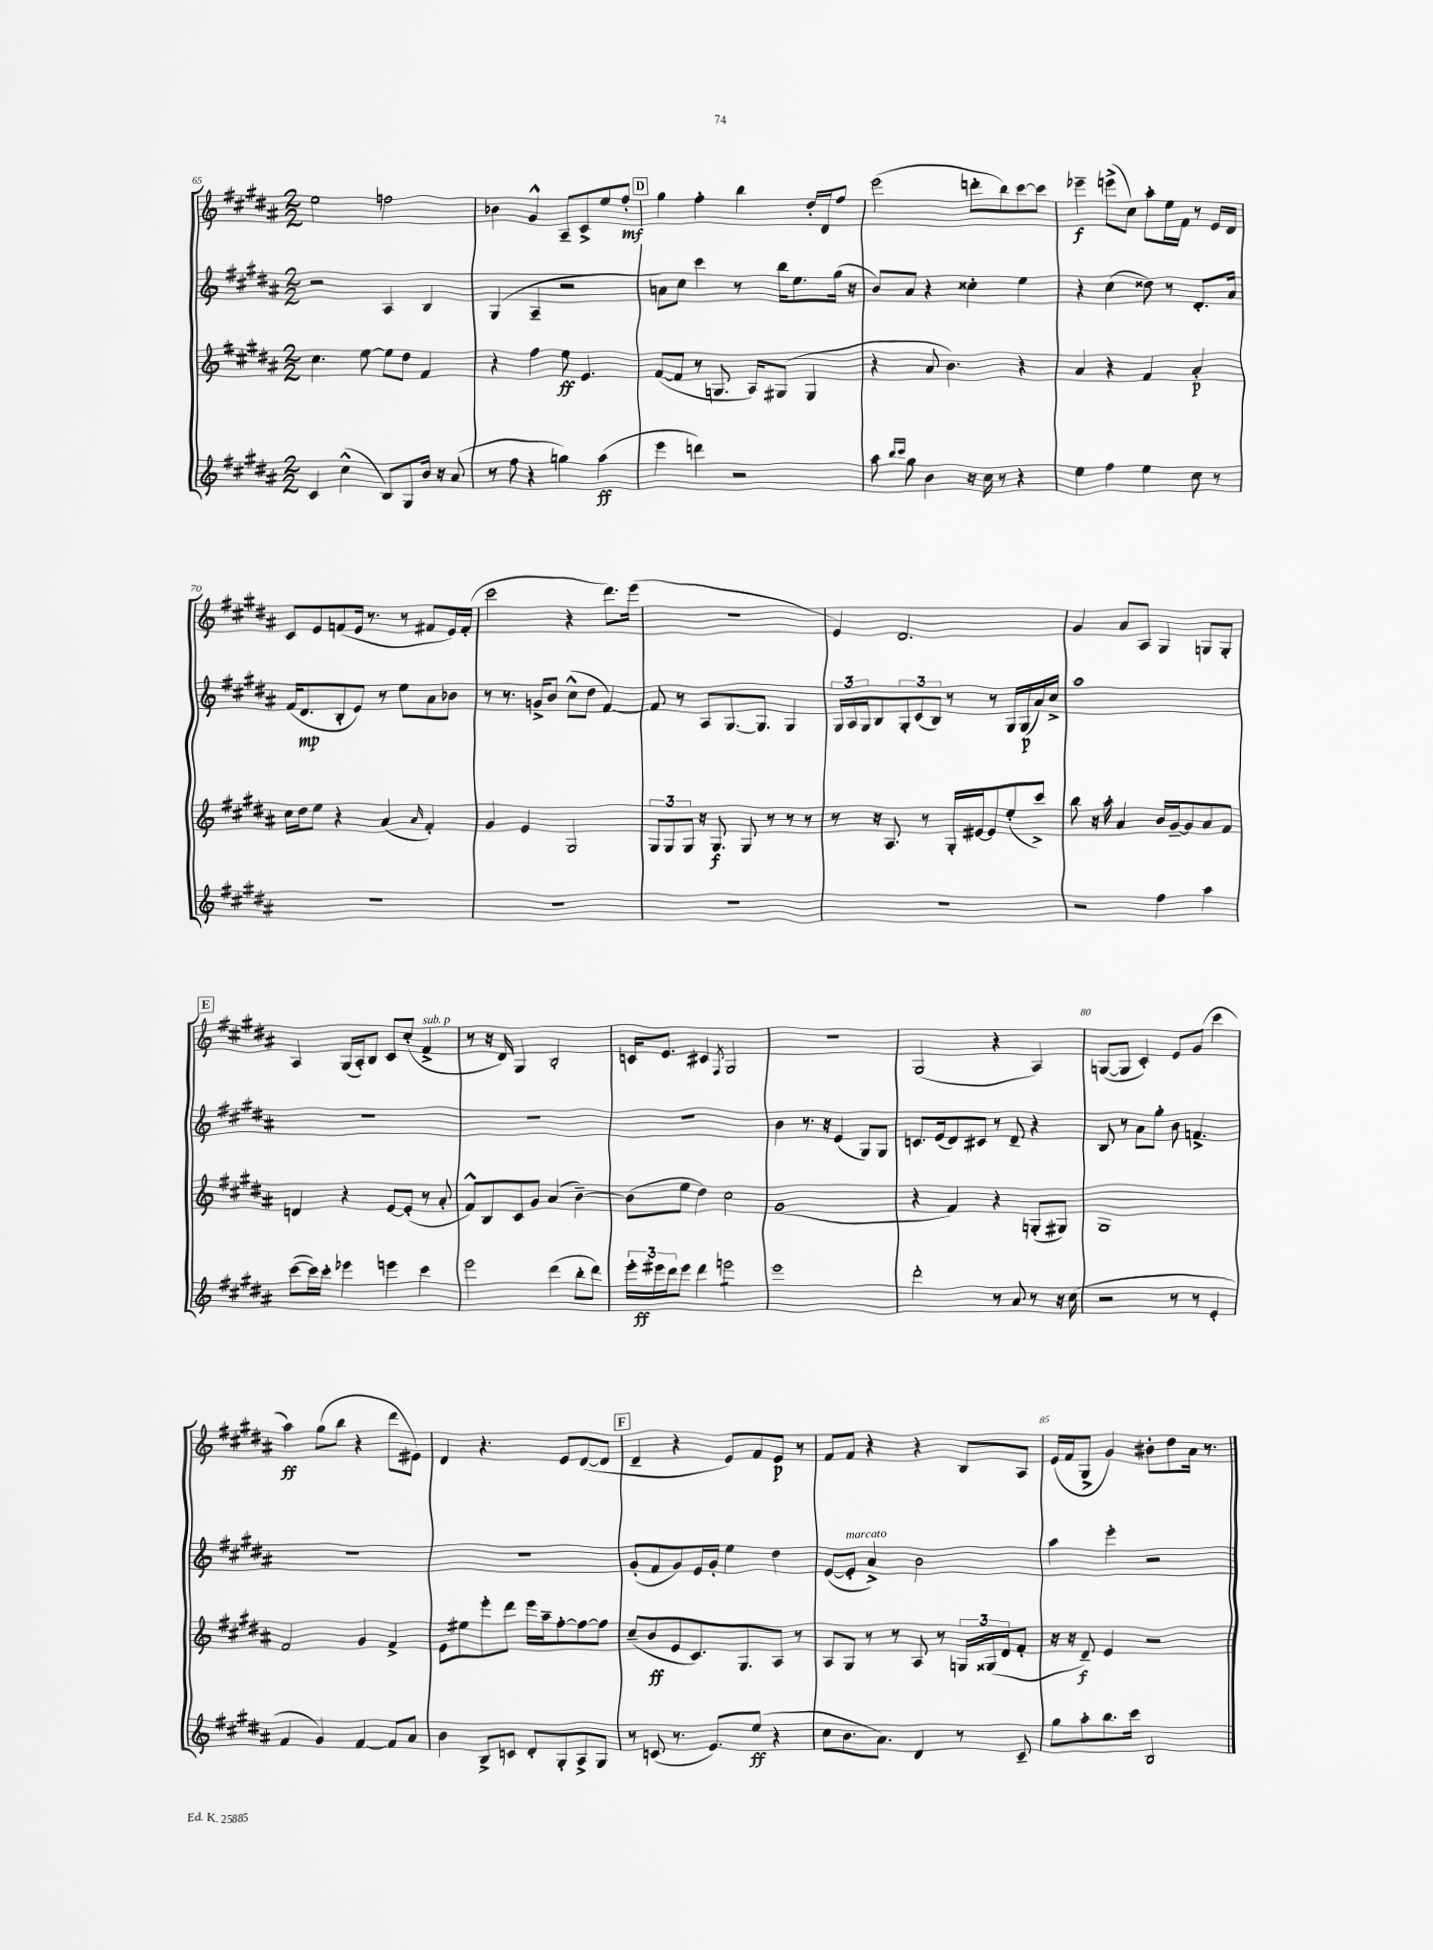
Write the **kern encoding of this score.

**kern	**dynam	**kern	**dynam	**kern	**dynam	**kern	**dynam
*part4	*part4	*part3	*part3	*part2	*part2	*part1	*part1
*staff4	*staff4	*staff3	*staff3	*staff2	*staff2	*staff1	*staff1
*clefG2	*	*clefG2	*	*clefG2	*	*clefG2	*
*k[f#c#g#d#a#]	*	*k[f#c#g#d#a#]	*	*k[f#c#g#d#a#]	*	*k[f#c#g#d#a#]	*
*M2/2	*	*M2/2	*	*M2/2	*	*M2/2	*
=65	=65	=65	=65	=65	=65	=65	=65
4c#/	.	4.cc#\	.	2r	.	2ee\	.
(4cc#^^\	.	.	.	.	.	.	.
.	.	[8ee\	.	.	.	.	.
8B/L)	.	8ee\L]	.	4A#/	.	2ffn\	.
8G#/	.	8dd#\J	.	.	.	.	.
16b/Jk	.	4f#/	.	4B/	.	.	.
16r	.	.	.	.	.	.	.
(8a#/	.	.	.	.	.	.	.
=66	=66	=66	=66	=66	=66	=66	=66
8r	.	4r	.	(4G#/	.	4b-X\	.
8ff#\	.	.	.	.	.	.	.
4r	.	4ff#\	.	4A#~/	.	4g#^^/	.
4ggn\)	.	8ee\	ff	2r	.	8A#~/L	.
.	.	4.e/	.	.	.	8c#^/	.
(4aa#\	ff	.	.	.	.	8ee/	.
.	.	.	.	.	.	8ff#'/J	mf
!!LO:REH:place=s1:t=D
=67	=67	=67	=67	=67	=67	=67	=67
4eee\	.	([8f#/L	.	8an\L)	.	4gg#\	.
.	.	8f#/J]	.	8cc#\J	.	.	.
4dddn\)	.	8r	.	4ccc#\	.	4ff#'\	.
.	.	8.Gn/	.	.	.	.	.
2r	.	.	.	8r	.	4bb\	.
.	.	16A#/KL)	.	.	.	.	.
.	.	(8G#X/J	.	16bb\KL	.	.	.
.	.	.	.	8.ee\	.	.	.
.	.	4G#/	.	.	.	16dd#'/LL	.
.	.	.	.	.	.	16d#/J	.
.	.	.	.	(16gg#\Jk	.	8ff#/J	.
.	.	.	.	16r	.	.	.
=68	=68	=68	=68	=68	=68	=68	=68
8aa#\	.	4r	.	8b/L)	.	(2eee\	.
16qqbb/LL	.	.	.	.	.	.	.
16qqccc#/JJ	.	.	.	.	.	.	.
8gg#\	.	.	.	8a#/J	.	.	.
4b\	.	8a#/	.	4r	.	.	.
.	.	4.b\)	.	.	.	.	.
16r	.	.	.	4cc##X'\	.	8dddn'\L	.
16cc#\	.	.	.	.	.	.	.
8r	.	.	.	.	.	8bb\)	.
4r	.	4r	.	4ee\	.	[8ccc#\	.
.	.	.	.	.	.	8ccc#\J]	.
=69	=69	=69	=69	=69	=69	=69	=69
4ee\	.	4a#/	.	4r	.	4eee-X~\	f
4ff#\	.	4r	.	(4cc#\	.	(8eeen^\L	.
.	.	.	.	.	.	8cc#\J)	.
4ee\	.	4f#/	.	8dd##X\)	.	8aa#'\L	.
.	.	.	.	8r	.	16ee\L	.
.	.	.	.	.	.	16f#\JJ	.
8cc#\	.	4a#'/	p	8.d#'/L	.	8r	.
8r	.	.	.	.	.	16e/LL	.
.	.	.	.	16a#/Jk	.	16d#/JJ	.
!!LO:LB:g=z
=70	=70	=70	=70	=70	=70	=70	=70
1r	.	16cc#\LL	.	(16f#/KL	.	8c#/L	.
.	.	16dd#\J	.	8.d#/	mp	.	.
.	.	8ee\J	.	.	.	8e/	.
.	.	4r	.	8B'/	.	(8fn/	.
.	.	.	.	8e/J)	.	16e/Jk	.
.	.	.	.	.	.	8.r	.
.	.	(4a#/	.	8r	.	.	.
.	.	.	.	8ee\L	.	8r	.
.	.	16qqa#/	.	.	.	.	.
.	.	4f#'/)	.	8a#\	.	8f#X/L	.
.	.	.	.	8b-X\J	.	16e/L)	.
.	.	.	.	.	.	(16f#'/JJ	.
=71	=71	=71	=71	=71	=71	=71	=71
1r	.	4g#/	.	8r	.	2ccc#\	.
.	.	.	.	8.r	.	.	.
.	.	4e/	.	.	.	.	.
.	.	.	.	16gn^/KL	.	.	.
.	.	.	.	8b/J	.	.	.
.	.	2G#/	.	(8cc#^^\L	.	4r	.
.	.	.	.	8dd#\J	.	.	.
.	.	.	.	[4f#/)	.	8.ddd#\L)	.
.	.	.	.	.	.	(16eee\Jk	.
=72	=72	=72	=72	=72	=72	=72	=72
1r	.	12G#/L	.	8f#/]	.	1r	.
.	.	12G#/	.	.	.	.	.
.	.	.	.	8r	.	.	.
.	.	12G#/J	.	.	.	.	.
.	.	16r	.	8A#/L	.	.	.
.	.	8.G#/	f	.	.	.	.
.	.	.	.	[8.G#/	.	.	.
.	.	8G#/	.	.	.	.	.
.	.	.	.	8.G#/J]	.	.	.
.	.	8r	.	.	.	.	.
.	.	8r	.	4G#/	.	.	.
.	.	8r	.	.	.	.	.
=73	=73	=73	=73	=73	=73	=73	=73
1r	.	8r	.	24G#/LL	.	4e/)	.
.	.	.	.	24A#/	.	.	.
.	.	.	.	24G#/J	.	.	.
.	.	16r	.	8B/	.	.	.
.	.	8.A#/	.	.	.	.	.
.	.	.	.	12G#'/	.	2.d#/	.
.	.	.	.	(12c#/	.	.	.
.	.	8r	.	.	.	.	.
.	.	.	.	12B/J)	.	.	.
.	.	16G#'/LL	.	8r	.	.	.
.	.	[16e#X/J	.	.	.	.	.
.	.	8e#/]	.	8r	.	.	.
.	.	(8ee'/	.	16G#/LL	.	.	.
.	.	.	.	(16G#/	p	.	.
.	.	8ccc#^/J)	.	16a#/)	.	.	.
.	.	.	.	16cc#^/JJ	.	.	.
=74	=74	=74	=74	=74	=74	=74	=74
2r	.	8bb\	.	1aa#	.	4g#/	.
.	.	16r	.	.	.	.	.
.	.	16aa#'\	.	.	.	.	.
.	.	4a#/	.	.	.	8a#/L	.
.	.	.	.	.	.	8A#/J	.
4ff#\	.	16b/LL	.	.	.	4G#/	.
.	.	[16g#~/J	.	.	.	.	.
.	.	8g#/]	.	.	.	.	.
4aa#\	.	8a#/	.	.	.	8Gn/L	.
.	.	8f#/J	.	.	.	8G'/J	.
!!LO:LB:g=z
!!LO:REH:place=s1:t=E
=75	=75	=75	=75	=75	=75	=75	=75
([8ccc#\L	.	4dn/	.	1r	.	4A#/	.
16ccc#\L])	.	.	.	.	.	.	.
16ccc#'\JJ	.	.	.	.	.	.	.
4eee-X\	.	4r	.	.	.	(16G#/LL	.
.	.	.	.	.	.	16A#'/J)	.
.	.	.	.	.	.	8B/J	.
4eeen\	.	[8e/L	.	.	.	8c#/L	.
.	.	(8e'/J]	.	.	.	(8cc#'/J	.
!	!	!	!	!	!	!LO:TX:a:i:t=sub. p	!
4ccc#\	.	8r	.	.	.	4f#^/	.
.	.	8a#'/	.	.	.	.	.
=76	=76	=76	=76	=76	=76	=76	=76
2eee\	.	8f#^^/L)	.	1r	.	8r	.
.	.	8B/	.	.	.	16r	.
.	.	.	.	.	.	16d#/)	.
.	.	8c#/	.	.	.	4G#/	.
.	.	8g#/J	.	.	.	.	.
(4ddd#\	.	(4a#/	.	.	.	2B'/	.
8bb'\L	.	[4b~\)	.	.	.	.	.
8ddd#\J)	.	.	.	.	.	.	.
=77	=77	=77	=77	=77	=77	=77	=77
24eee'\LL	.	(8b\L]	.	1r	.	16cn/KL	.
24eee#X\	ff	.	.	.	.	.	.
.	.	.	.	.	.	8.e/J	.
24ddd#\J	.	.	.	.	.	.	.
8eee#\J	.	8ee\J	.	.	.	.	.
4ddd#\	.	4dd#\)	.	.	.	4c#X/	.
.	.	.	.	.	.	8qF#/	.
*tremolo	*	*	*	*	*	*	*
8eeen\L	.	2cc#\	.	.	.	2G#/	.
8eeen\	.	.	.	.	.	.	.
8eeen\	.	.	.	.	.	.	.
8eeen\J	.	.	.	.	.	.	.
*Xtremolo	*	*	*	*	*	*	*
=78	=78	=78	=78	=78	=78	=78	=78
1eee	.	(1g#	.	4b\	.	1r	.
.	.	.	.	8.r	.	.	.
.	.	.	.	16r	.	.	.
.	.	.	.	(4e/	.	.	.
.	.	.	.	8G#/L)	.	.	.
.	.	.	.	8G#/J	.	.	.
=79	=79	=79	=79	=79	=79	=79	=79
2ddd#'\	.	4r	.	8.cn/L	.	(2G#/	.
.	.	.	.	(16e/k	.	.	.
.	.	4f#/)	.	8d#/)	.	.	.
.	.	.	.	8c#X/J	.	.	.
8r	.	4r	.	8r	.	4r	.
8a#/	.	.	.	8d#~/	.	.	.
8r	.	(8Gn'/L	.	4r	.	4A#/)	.
16r	.	8G#X/J)	.	.	.	.	.
(16cc#\	.	.	.	.	.	.	.
=80	=80	=80	=80	=80	=80	=80	=80
2r	.	1G#	.	8B/	.	([8Gn/L	.
.	.	.	.	8r	.	8G/J]	.
.	.	.	.	8a#\L	.	4c#'/)	.
.	.	.	.	8gg#'\J	.	.	.
8r	.	.	.	8b\	.	8e/L	.
8r	.	.	.	4.fn^/	.	(8g#/J	.
4e'/	.	.	.	.	.	4ccc#\	.
!!LO:LB:g=z
=81	=81	=81	=81	=81	=81	=81	=81
4f#/	.	2f#/	.	1r	.	4aa#\)	ff
4g#/)	.	.	.	.	.	(8gg#\L	.
.	.	.	.	.	.	8bb\J	.
[4f#/	.	4g#/	.	.	.	4r	.
8f#/L]	.	4f#^/	.	.	.	8ddd#\L	.
8a#/J	.	.	.	.	.	8e#X\J)	.
=82	=82	=82	=82	=82	=82	=82	=82
4b\	.	8e\L	.	1r	.	4d#/	.
.	.	8ee#X\	.	.	.	.	.
8B^/L	.	8eee'\	.	.	.	4.r	.
8cn/J	.	8ddd#\J	.	.	.	.	.
8d#'/L	.	16eee\LL	.	.	.	.	.
.	.	16aa#~\J	.	.	.	.	.
8G#'/	.	[8ff#'\	.	.	.	8e/L	.
8A#^/	.	8ff#\_	.	.	.	([8d#/	.
8G#/J	.	8ff#\J]	.	.	.	8d#/J]	.
!!LO:REH:place=s1:t=F
=83	=83	=83	=83	=83	=83	=83	=83
8r	.	(8cc#~/L	.	(8g#'/L	.	4d#~/	.
(8cn/	.	8b/	ff	8f#/	.	.	.
8.r	.	8e/	.	8g#/)	.	4r	.
.	.	8.c#/)	.	16e/L	.	.	.
8.e/L)	.	.	.	16g#'/JJ	.	.	.
.	.	.	.	4ee\	.	8e/L)	.
.	.	8.G#/	.	.	.	.	.
(8ee/J	ff	.	.	.	.	8f#/	.
4r	.	8A#/J	.	4dd#\	.	8e/J	p
.	.	8r	.	.	.	8r	.
=84	=84	=84	=84	=84	=84	=84	=84
8cc#\L	.	8A#/L	.	([8e/L	.	8f#/L	.
!	!	!	!	!LO:TX:a:i:t=marcato	!	!	!
8.b\	.	8G#/J	.	8e'/J]	.	8f#/J	.
.	.	8r	.	4a#^/)	.	4r	.
8.a#\J)	.	.	.	.	.	.	.
.	.	8r	.	.	.	.	.
4d#/	.	8A#/	.	2b\	.	4r	.
.	.	8r	.	.	.	.	.
8r	.	24Gn/LL	.	.	.	8B/L	.
.	.	(24G##X/	.	.	.	.	.
.	.	24d#/J	.	.	.	.	.
8c#~/	.	8f#'/J	.	.	.	8A#/J	.
=85	=85	=85	=85	=85	=85	=85	=85
8gg#\L	.	16r	.	4aa#\	.	(16e/LL	.
.	.	16r	.	.	.	16f#/J	.
8aa#'\	.	8d#~/)	f	.	.	8G#^/J	.
8.bb\	.	4e/	.	4eee'\	.	4g#/)	.
16ccc#\Jk	.	.	.	.	.	.	.
2B/	.	2r	.	2r	.	8b#X'\L	.
.	.	.	.	.	.	8dd#\	.
.	.	.	.	.	.	16a#\Jk	.
.	.	.	.	.	.	8.r	.
==	==	==	==	==	==	==	==
*-	*-	*-	*-	*-	*-	*-	*-
